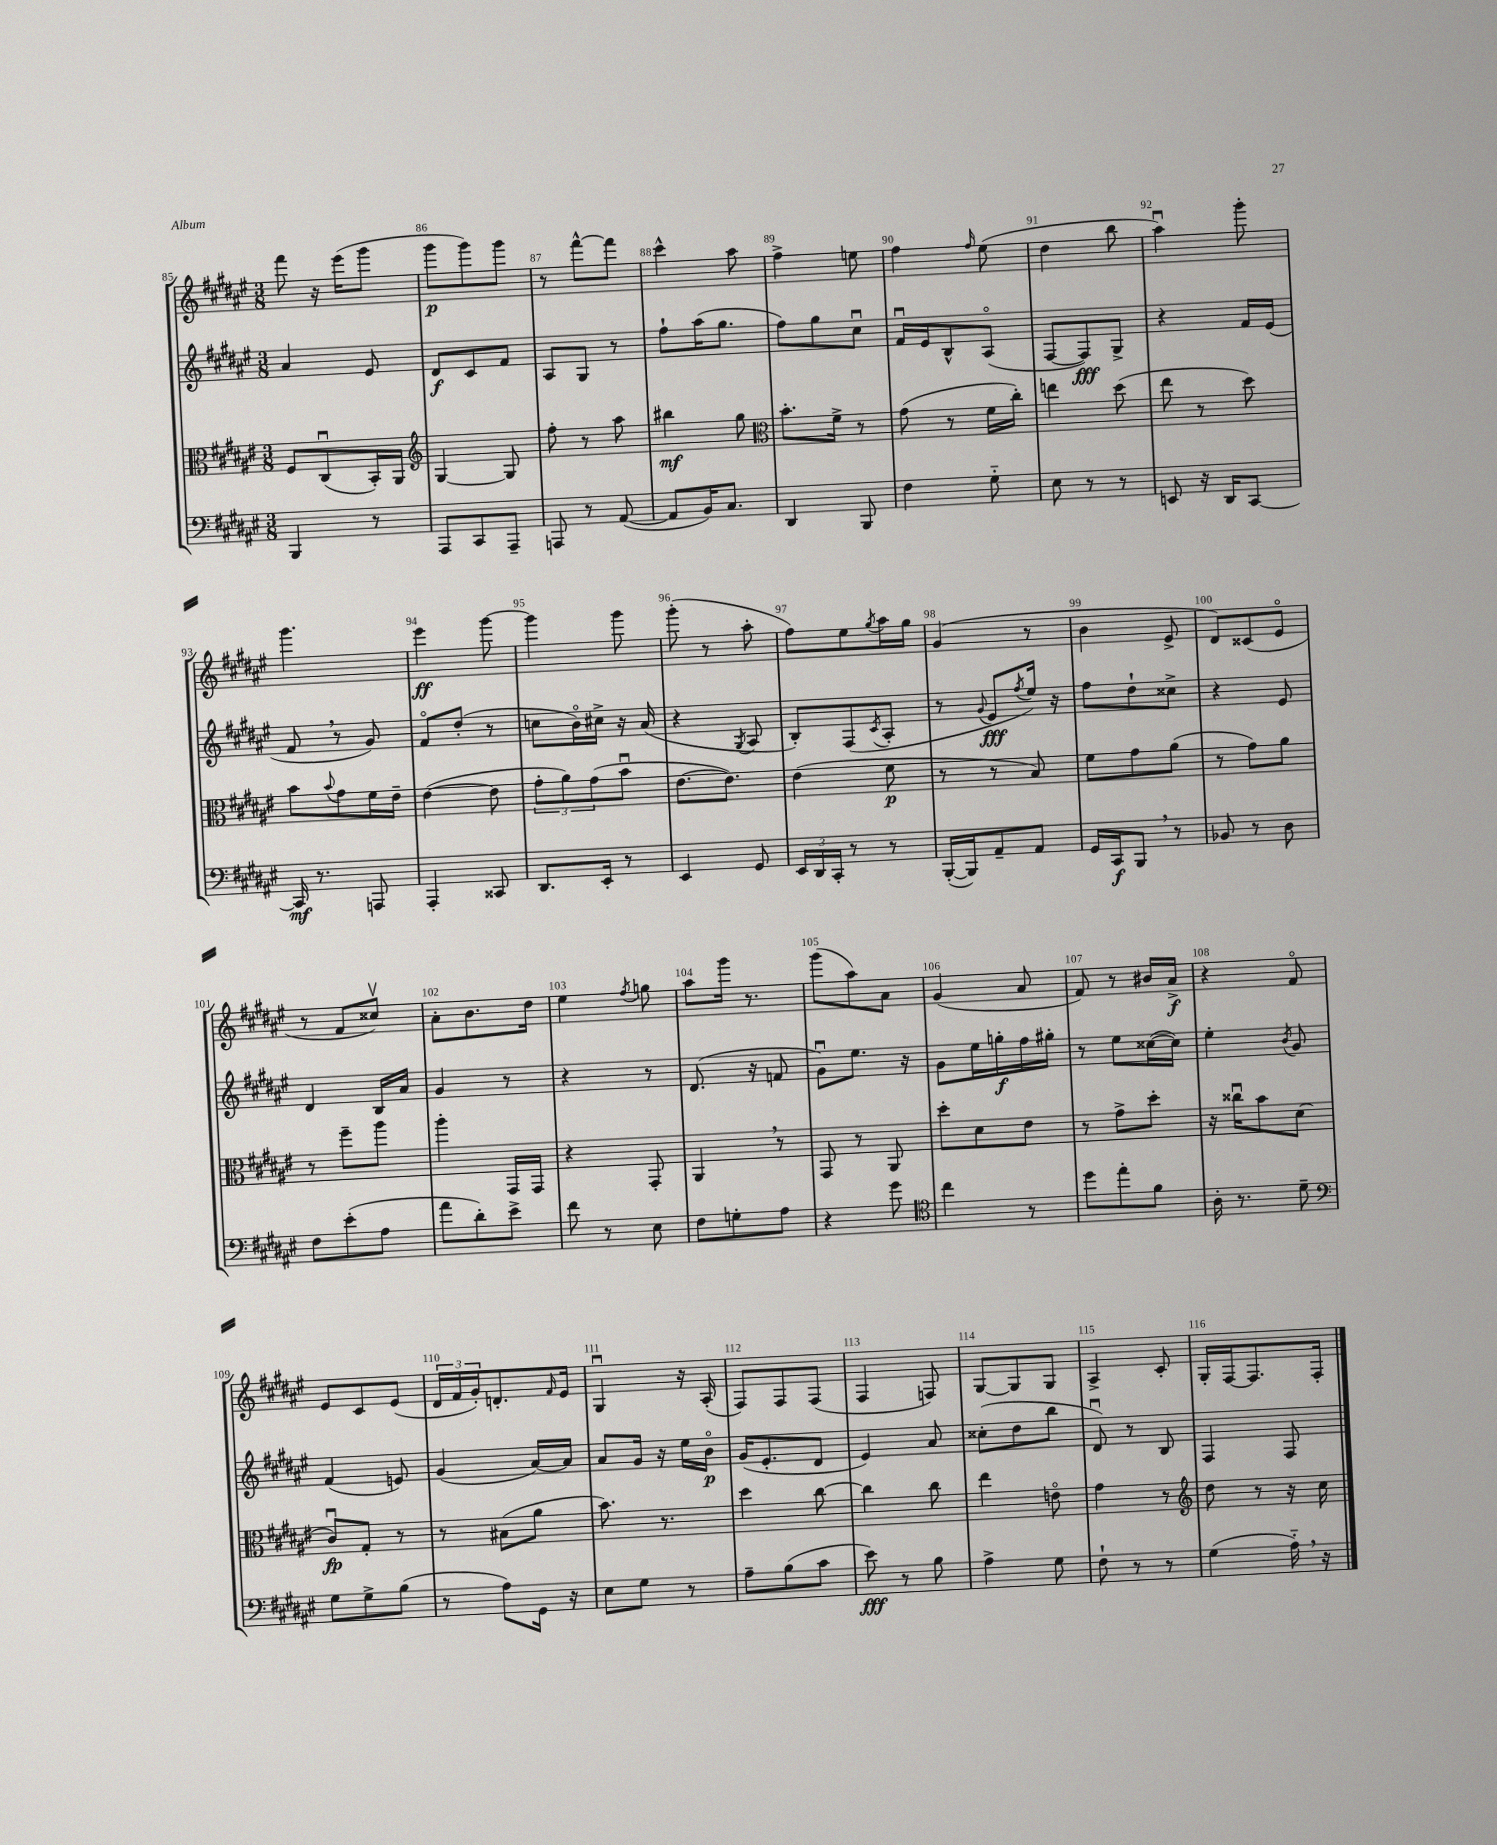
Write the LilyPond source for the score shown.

<<
\new StaffGroup <<
\new Staff = "s0" {
    \clef treble \key fis \major \numericTimeSignature \time 3/8
    fis'''8 r16 eis'''16( gis'''8 |
    gis'''8\p gis'''8) gis'''8 |
    r8 fis'''8~-^ fis'''8 |
    cis'''4-^ ais''8 |
    fis''4-> e''8 |
    fis''4 \grace { fis''16 } eis''8( |
    dis''4 b''8 |
    ais''4\downbow) gis'''8-. |
    gis'''4. |
    eis'''4\ff gis'''8~ |
    gis'''4 gis'''8 |
    gis'''8-.( r8 ais''8-. |
    fis''8) eis''8 \acciaccatura { gis''8 } ais''16 gis''16 |
    gis'4( r8 |
    b'4 eis'8-> |
    dis'8) cisis'8( eis'8\flageolet |
    r8 fis'8 cisis''8\upbow) |
    ais'8-. b'8. dis''16 |
    eis''4 \acciaccatura { fis''8 } g''8 |
    ais''8 gis'''16 r8. |
    gis'''8( ais''8) ais'8 |
    gis'4( ais'8 |
    fis'8) r8 bis'16 ais'16->\f |
    r4 fis'8\flageolet |
    eis'8 cis'8 eis'8( |
    \tuplet 3/2 { dis'16 fis'16 gis'16-.) } d'8.-. \grace { fis'16 } eis'16 |
    gis4\downbow r16 ais16-.( |
    fis8) fis8 fis8( |
    fis4 f8) |
    gis8~ gis8 gis8 |
    ais4-> cis'8-. |
    gis16-. fis16~ fis8. fis16-. \bar "|." |
}
\new Staff = "s1" {
    \clef treble \key fis \major \numericTimeSignature \time 3/8
    ais'4 eis'8 |
    dis'8\f cis'8 fis'8 |
    ais8 gis8 r8 |
    fis''8-! ais''16( gis''8. |
    fis''8) gis''8 cis''8\downbow |
    fis'16\downbow eis'16 b8-^ ais8\flageolet( |
    fis8~ fis8\fff) gis8-> |
    r4 fis'16 eis'16( |
    fis'8 \breathe r8 gis'8) |
    fis'8\flageolet dis''8-.( r8 |
    c''8 b'16\flageolet) cis''16-> r16 ais'16( |
    r4 \acciaccatura { gis8 } ais8 |
    b8-.) fis8( \acciaccatura { cis'8 } ais8-. |
    r8 \appoggiatura { gis'8 } eis'8\fff \acciaccatura { fis''8 } eis''16) r16 |
    fis''8 dis''8-! cisis''8-> |
    r4 eis'8 |
    dis'4 b16 ais'16 |
    gis'4 r8 |
    r4 r8 |
    dis'8.( r16 f'8 |
    gis'8\downbow) eis''8. r16 |
    gis'8 eis''16 g''16-.\f fis''16 gis''16-. |
    r8 eis''8 cisis''16~( cisis''16) |
    eis''4-. \acciaccatura { b'8 } gis'8 |
    fis'4( e'8) |
    gis'4( ais'16~) ais'16 |
    ais'8 gis'16 r16 eis''16 b'16\flageolet\p |
    gis'16( eis'8.-. dis'8 |
    eis'4) ais'8 |
    cisis''8-.( dis''8 b''8 |
    dis'8\downbow) r8 b8 |
    fis4 fis8 \bar "|." |
}
\new Staff = "s2" {
    \clef alto \key fis \major \numericTimeSignature \time 3/8
    fis8 cis8\downbow( b,16-.) ais,16 |
    \clef treble gis4~ gis8 |
    fis''8-. r8 ais''8 |
    bis''4\mf gis''8 |
    \clef alto b'8.-. fis'16-> r8 |
    gis'8( r8 fis'16 cis''16-.) |
    e''4 dis''8( |
    eis''8 r8 dis''8) |
    b'8 \appoggiatura { b'8 } gis'8 fis'16 eis'16-- |
    eis'4~( eis'8 |
    \tuplet 3/2 { gis'8-. ais'8) gis'8( } b'8\downbow |
    eis'8.~ eis'8.) |
    eis'4( fis'8\p |
    r8 r8 b8) |
    fis'8 gis'8 ais'8( |
    r8 gis'8) ais'8 |
    r8 fis''8-- ais''8 |
    ais''4-. gis,16 gis,16 |
    r4 gis,8-. |
    ais,4 \breathe r8 |
    gis,8 r8 ais,8 |
    dis''8-. dis'8 eis'8 |
    r8 gis'8-> dis''8-. |
    r16 cisis''16\downbow b'8 dis'8( |
    cis'8\downbow\fp) gis8-. r8 |
    r8 bis8( ais'8 |
    b'8.) r8. |
    dis''4 cis''8~ |
    cis''4 cis''8 |
    eis''4 e'8\flageolet |
    gis'4 r8 |
    \clef treble dis''8 r8 r16 cis''16 \bar "|." |
}
\new Staff = "s3" {
    \clef bass \key fis \major \numericTimeSignature \time 3/8
    b,,4 r8 |
    ais,,8 cis,8 ais,,8-- |
    a,,8 r8 ais,8~( |
    ais,8 b,16) cis8. |
    dis,4 b,,8 |
    fis4 gis8-_ |
    eis8 r8 r8 |
    e,8 r16 dis,16 cis,8~ |
    cis,16\mf r8. a,,8 |
    ais,,4-. cisis,8 |
    dis,8. eis,16-. r8 |
    eis,4 gis,8 |
    \tuplet 3/2 { eis,16 dis,16 cis,16-. } r8 r8 |
    b,,16~-.( b,,16) ais,8-- ais,8 |
    gis,16 cis,16\f b,,8 \breathe r8 |
    bes,8 r8 dis8 |
    fis8 eis'8-.( ais8 |
    ais'8 dis'8-.) eis'8-> |
    fis'8 r8 eis8 |
    fis8 g8-. ais8 |
    r4 gis'8 |
    \clef tenor cis''4 r8 |
    dis''8 eis''8-. fis'8 |
    ais16-. r8. dis'8-- |
    \clef bass gis8 gis8-> b8( |
    r8 ais8) gis,16 r16 |
    eis8 gis8 r8 |
    ais8-- b8( cis'8 |
    eis'8\fff) r8 b8 |
    ais4-> gis8 |
    fis8-! r8 r8 |
    gis4( ais16-_) \breathe r16 \bar "|." |
}
>>
>>
\layout { \context { \Score currentBarNumber = #85 \override BarNumber.break-visibility = ##(#f #t #t) barNumberVisibility = #all-bar-numbers-visible } }
